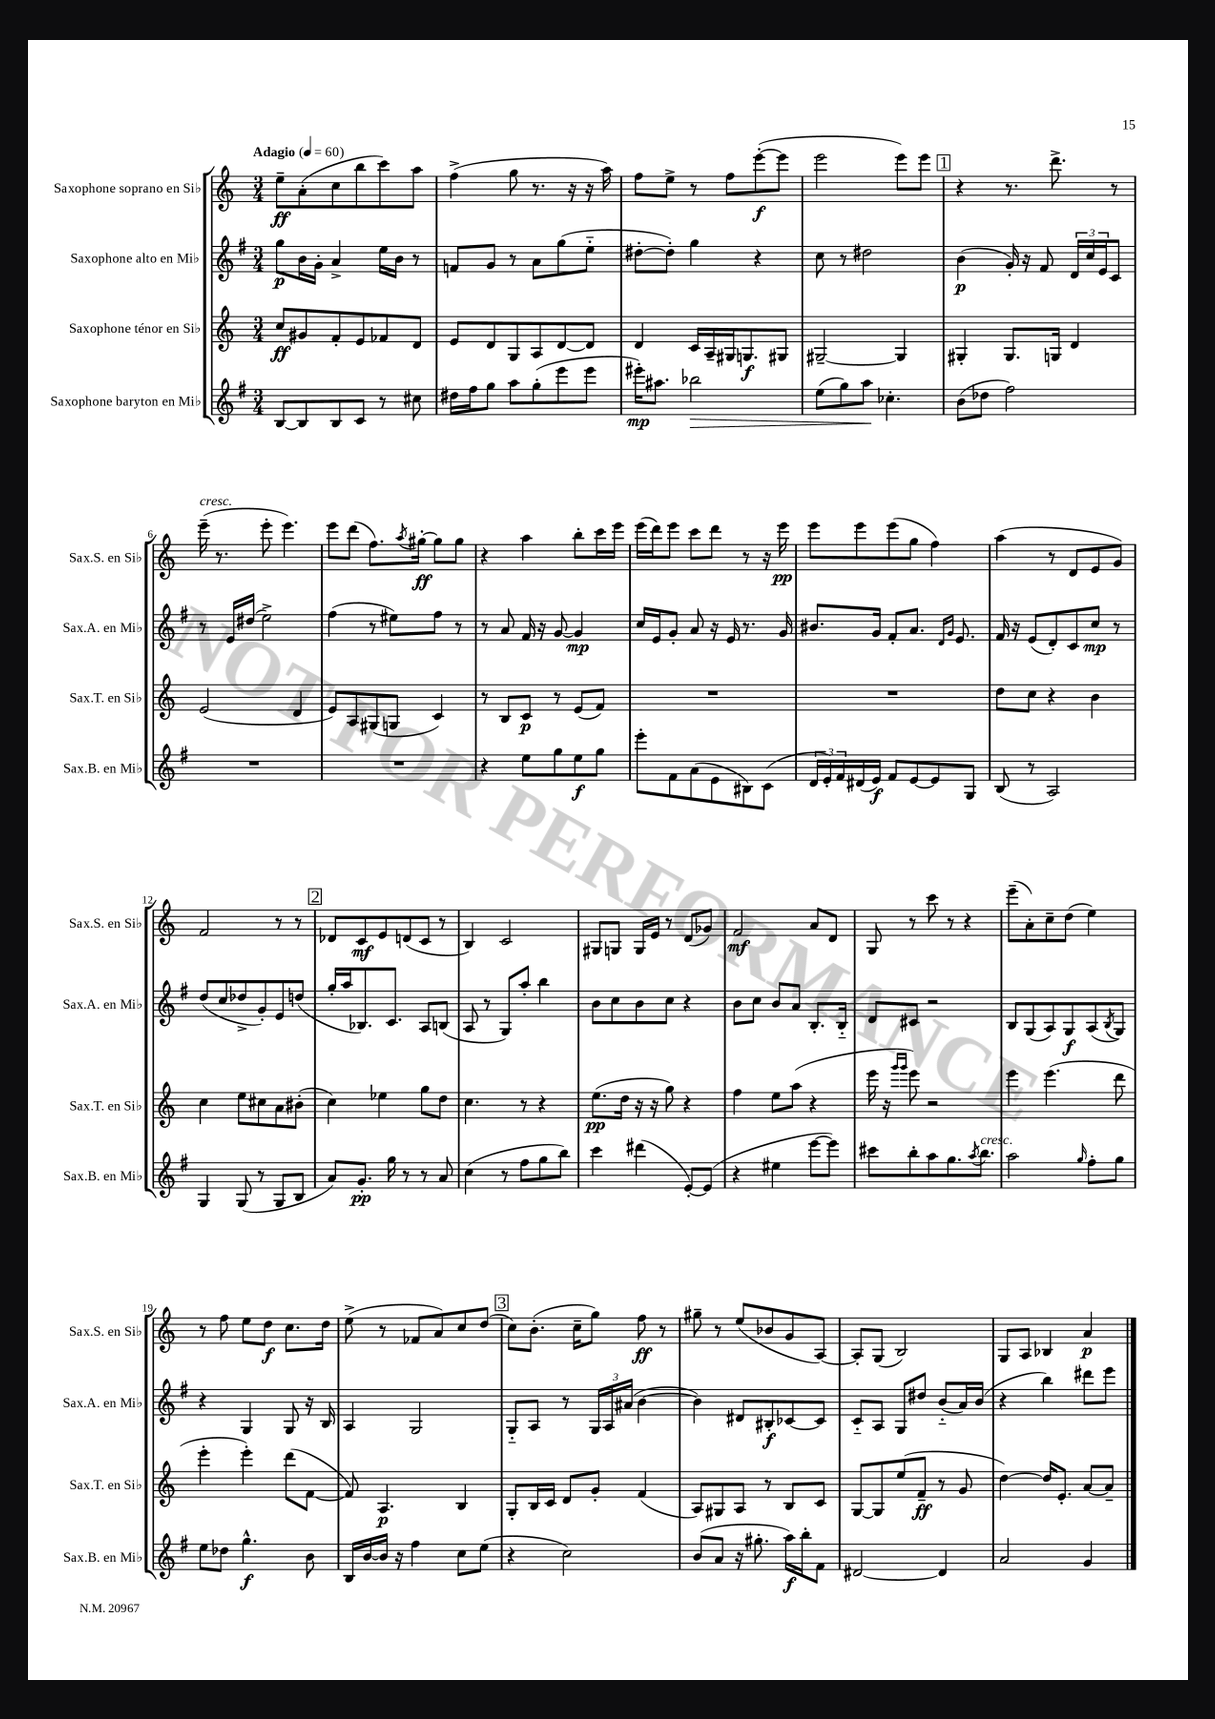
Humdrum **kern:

**kern	**kern	**kern	**kern
*staff4	*staff3	*staff2	*staff1
*clefG2	*clefG2	*clefG2	*clefG2
*k[f#]	*k[]	*k[f#]	*k[]
*M3/4	*M3/4	*M3/4	*M3/4
*MM60	*MM60	*MM60	*MM60
[8B/L	8cc/L	8gg\L	8ee~\L
8B/]	8g#/	16b\L	(8a'\
.	.	16g'\JJ	.
8B/	8f'/	4a^/	8cc\
8c/J	8e/	.	8bb\
8r	8f-/	16ee\LL	8ccc\)
.	.	16b\JJ	.
8cc#\	8d/J	8r	8aa\J
=	=	=	=
16dd#\LL	8e/L	8f/L	(4ff^\
16ff#\J	.	.	.
8gg\J	8d/	8g/J	.
8aa\L	8G/	8r	8gg\
(8gg'\	8A/	8a\L	8.r
8eee\	[8d/	(8gg\	.
.	.	.	16r
8eee\J	8d/]J	8ee'~\J	16r
.	.	.	16aa\)
=	=	=	=
16eee#'\LK)	4d/	[8dd#'\L	8ff\L
8.aa#\J	.	.	.
.	.	8dd#'\]J)	8ee^\J
2bb-\	16c/LL	4gg\	8r
.	16A~/	.	.
.	16G#/J	.	8ff\L
.	8.G/	.	.
.	.	4r	([8eee'\
.	8G#/J	.	8eee\]J
=	=	=	=
(8ee\L	[2G#~/	8cc\	2eee\
8gg\)	.	8r	.
8aa\J	.	2dd#\	.
4.cc-'\	.	.	.
.	4G#/]	.	8eee\L)
.	.	.	8eee\J
=	=	=	=
(8b\L	4G#'/	(4b\	4r
8dd-\J	.	.	.
2ff#\)	8.G#/L	16g'/)	8.r
.	.	16r	.
.	.	8f#/	.
.	16G/Jk	.	8.ddd^\
.	4d/	24d/LL	.
.	.	24cc/	.
.	.	24e/J	.
.	.	8c/J	8r
=	=	=	=
2.r	(2e/	8r	(16eee~\
.	.	.	8.r
.	.	16e/LL	.
.	.	(16dd#/JJ	.
.	.	2ee^\)	8eee'\
.	.	.	4.eee\)
.	4d/	.	.
=	=	=	=
2.r	8e/L)	(4ff#\	8eee\L
.	8A/	.	(8ddd\J
.	(8G#/	8r	8.ff\L)
.	8G/J	8ee#\L)	.
.	.	.	8qaa/
.	.	.	[16gg#'\Jk
.	4c/)	8ff#\J	8gg#\]L
.	.	8r	8gg#\J
=	=	=	=
4r	8r	8r	4r
.	8B/L	8a/	.
8ee\L	8c/J	16f#/	4aa\
.	.	16r	.
8gg\	8r	[8g/	.
8ee\	(8e/L	4g/]	8bb'\L
8gg\J	8f/J)	.	16ccc\L
.	.	.	16eee\JJ
=	=	=	=
8eee'\L	2.r	16cc/LL	(16eee\LL
.	.	16e/J	16ddd\J)
8f#\	.	8g'/J	8eee\J
(8a\	.	8a/	8ccc\L
8e\	.	16r	8ddd\J
.	.	16e/	.
8B#\)	.	8.r	8r
(8c\J	.	.	16r
.	.	16g/	16eee\
=	=	=	=
24d/LL	2.r	8.b#/L	8eee\L
24e'/)	.	.	.
24f#/	.	.	.
(16d#/	.	.	8eee\
16e/JJ)	.	16g/Jk	.
8f#/L	.	8f#'/L	(8eee\
[8e/	.	8.a/J	8gg\J
8e/]	.	.	4ff\)
.	.	16qqd/LL	.
.	.	16qqg/JJ	.
.	.	8.e/	.
8G/J	.	.	.
=	=	=	=
(8B/	8dd\L	16f#/	(4aa\
.	.	16r	.
8r	8cc\J	(8e/L	.
2A/)	4r	8d'/)	8r
.	.	8c/	8d/L
.	4b\	8cc/J	8e/
.	.	8r	8g/J)
=	=	=	=
4G/	4cc\	(8dd/L	2f/
.	.	8cc/	.
(8G/	8ee\L	8dd-^/	.
8r	8cc#\	8g'/)	.
8G/L	8a\	8e/	8r
8B/J	(8b#'\J	(8dd/J	8r
=	=	=	=
8a/L)	4cc\)	16gg'/LL	8d-/L
.	.	16aa/J	.
8.g'/J	.	8.B-/)	8c/
.	4ee-\	.	8e/
16gg\	.	8.c/J	.
8r	.	.	(8d/
8r	8gg\L	8A/L	8c/J
8a/	8dd\J	(8B/J	8r
=	=	=	=
(4cc\	4.cc\	8A/	4B/)
.	.	8r	.
8r	.	8G/L)	2c/
8ff#\L	8r	8aa'/J	.
8gg\	4r	4bb\	.
8bb\J)	.	.	.
=	=	=	=
4ccc\	(8.ee\L	8b\L	8G#/L
.	.	8cc\	8G/J
.	16dd\Jk	.	.
(4ddd#\	16r	8b\	16G/LL
.	16r	.	16e/JJ
.	8gg\)	8cc\J	8r
[8e'/L)	4r	4r	(8d/L
(8e/]J	.	.	8g-/J)
=	=	=	=
4r	4ff\	8b\L	2f/
.	.	8cc\J	.
4ee#\	8ee\L	8b/L	.
.	(8aa\J	8a/J	.
[8eee\L	4r	8.B'/L	8a/L
8eee\]J)	.	.	8d/J
.	.	16B'~/Jk	.
=	=	=	=
8ccc#\L	16eee\	8d/L	8G/
.	16r	.	.
.	16qqggg/LL	.	.
.	16qqggg/JJ	.	.
8bb'\	8eee\)	8c#/J	8r
8aa\	2r	2r	8ccc\
8.gg\	.	.	8r
.	.	.	4r
8qaa/	.	.	.
8.bb\J	.	.	.
=	=	=	=
2aa\	4eee\	8B/L	(8eee~\L
.	.	(8G/	8a'\)
.	(4.eee\	8A/)	8cc~\
.	.	8G/	(8dd\J
16qqgg/	.	.	.
8ff#'\L	.	(8A/	4ee\)
.	.	8qB/	.
8gg\J	8ddd\	8G/J)	.
=	=	=	=
8ee\L	4eee'\	4r	8r
8dd-\J	.	.	8ff\
4.gg^^\	4eee'\)	4G/	8ee\L
.	.	.	8dd\J
.	(8ddd\L	8G/	8.cc\L
8b\	[8f\J	16r	.
.	.	16B/	16dd\Jk
=	=	=	=
16B/LL	8f/])	4A/	(8ee^\
[16b/	.	.	.
16b/]JJ	4.A/	.	8r
16r	.	.	.
4ff#\	.	2G/	8f-/L
.	.	.	8a/)
8cc\L	4B/	.	8cc/
(8ee\J	.	.	(8dd/J
=	=	=	=
4r	8G'/L	8G'~/L	8cc\L)
.	16B/L	8A/J	(8.b'\J
.	16c/JJ	.	.
2cc\)	8d/L	8r	.
.	.	.	16cc~\LK
.	8g'/J	24G/LL	8gg\J)
.	.	24A/	.
.	.	(24a#/JJ	.
.	(4f/	[4b\	8ff\
.	.	.	8r
=	=	=	=
(8b/L	8A/L)	4b\])	8gg#~\
8a/J	8G#/	.	8r
16r	8A/J	8d#/L	(8ee/L
8.gg#'\	.	.	.
.	8r	8B#'/	8b-/
16aa\LL)	8B/L	[8c-/	8g/
16bb'\J	.	.	.
8f#\J	8c/J	8c-/]J	[8A/J)
=	=	=	=
[2d#/	[8G/L	8c'~/L	8A'/]L
.	8G/]	8A/J	(8G/J
.	(8ee/	8G/L	2B/)
.	8f~/J	8dd#/J	.
4d#/]	8r	(8b'~/L	.
.	8g/	16a/L)	.
.	.	(16b/JJ	.
=	=	=	=
2a/	[4dd\)	4r	8G/L
.	.	.	8A/J
.	16dd/]LK	4bb\)	4B-/
.	8.e'/J	.	.
4g/	[8a/L	8ddd#\L	4a/
.	8a~/]J	8eee\J	.
==	==	==	==
*-	*-	*-	*-
